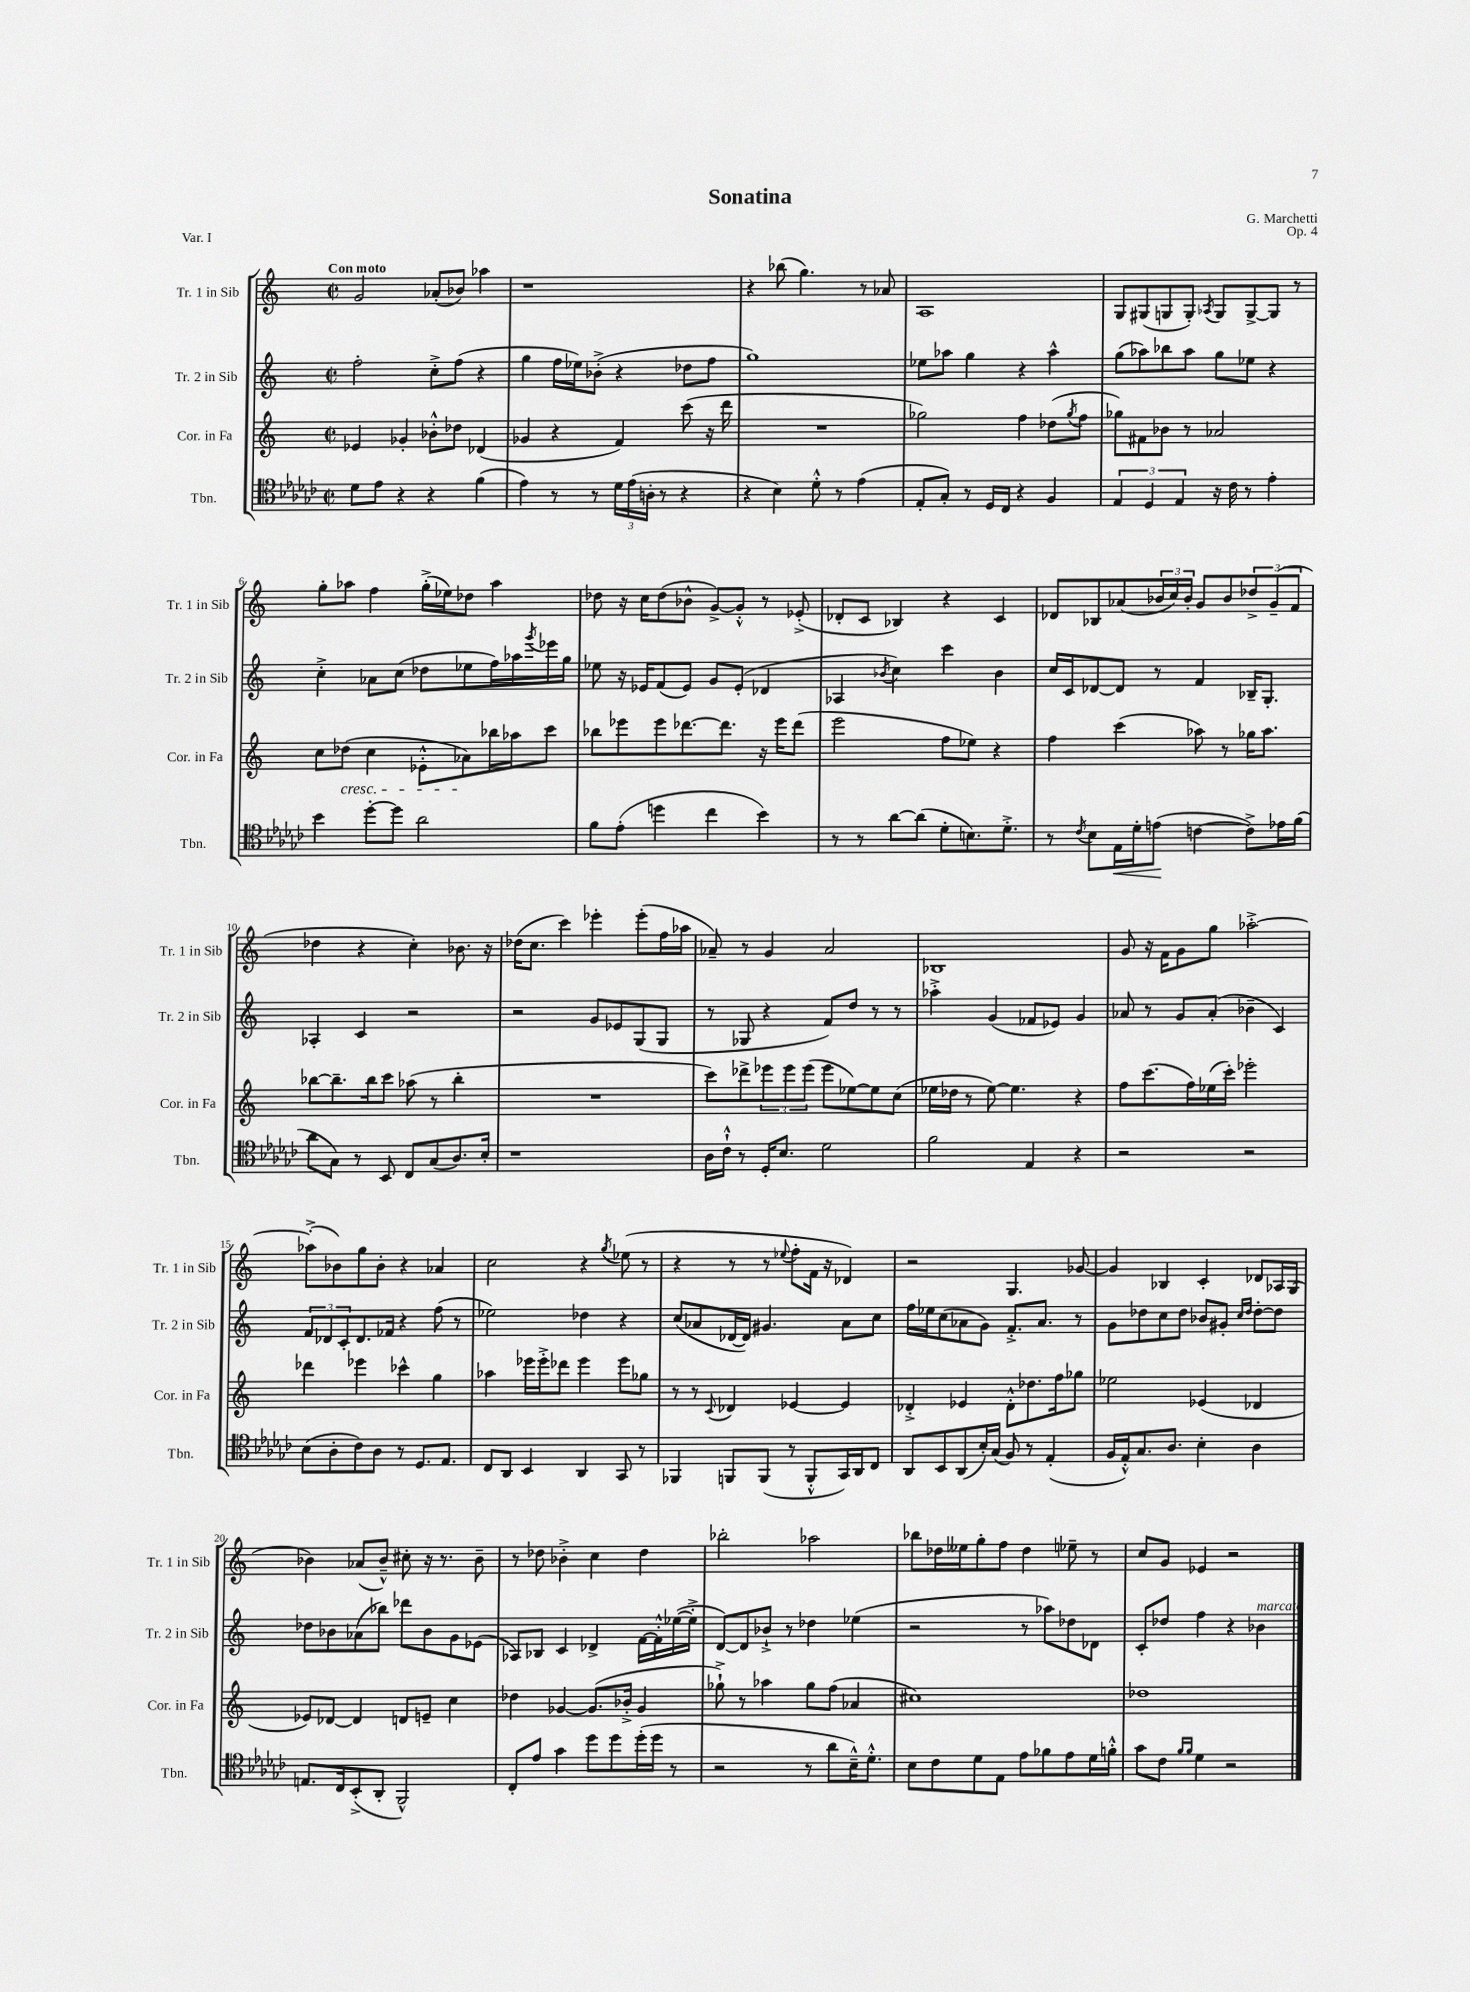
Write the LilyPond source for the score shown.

\header { title = "Sonatina" composer = "G. Marchetti" opus = "Op. 4" piece = "Var. I" }
<<
\new StaffGroup <<
\new Staff = "s0" \with { instrumentName = "Tr. 1 in Sib" shortInstrumentName = "Tr. 1 in Sib" } {
    \clef treble \key c \major \defaultTimeSignature \time 2/2 \tempo "Con moto"
    g'2 aes'8-.( bes'8) aes''4 |
    r1 |
    r4 bes''8( g''4.) r8 aes'8 |
    a1 |
    g8 gis8( g8 g8-.) \acciaccatura { aes8 } g8 g8~-> g8 r8 |
    g''8-. aes''8 f''4 g''16-.->( ees''16) des''8 aes''4 |
    des''8 r16 c''16 des''8( bes'8-^ g'8~->) g'8-.-^ r8 ees'8-.->( |
    des'8-. c'8 bes4) r4 c'4 |
    des'8 bes8 aes'8( \tuplet 3/2 { bes'16 c''16) bes'16-. } g'8 bes'8 \tuplet 3/2 { des''8-> g'8--( f'8 } |
    des''4 r4 c''4-.) bes'8. r16 |
    des''16( c''8. c'''4) ees'''4-. ees'''8-.( f''16 aes''16 |
    aes'8--) r8 g'4 aes'2 |
    bes1 |
    g'8 r16 f'16 g'8 g''8 aes''2~-.-> |
    aes''8-.->( bes'8) g''8 bes'8-. r4 aes'4 |
    c''2 r4 \acciaccatura { g''8 } ees''8( r8 |
    r4 r8 r8 \appoggiatura { ees''8 } f''8-. f'16 r16 des'4) |
    r2 g4. ges'8~ |
    ges'4 bes4 c'4-. des'8 aes16 g16( |
    bes'4) aes'8( bes'8---^) cis''8-. r16 r8. bes'8-- |
    r8 des''8 bes'4-.-> c''4 des''4 |
    bes''2-. aes''2 |
    bes''8 des''16 eeses''16 g''8-. f''8 des''4 ees''8-- r8 |
    c''8 g'8 ees'4 r2 \bar "|." |
}
\new Staff = "s1" \with { instrumentName = "Tr. 2 in Sib" shortInstrumentName = "Tr. 2 in Sib" } {
    \clef treble \key c \major \defaultTimeSignature \time 2/2
    f''2-. c''8-.-> f''8( r4 |
    g''4 f''16 ees''16) bes'8-.->( r4 des''8 f''8 |
    g''1) |
    ees''8 aes''8 g''4 r4 aes''4-^ |
    g''8( aes''8) bes''8 aes''8 g''8 ees''8 r4 |
    c''4-.-> aes'8 c''8( des''8 ees''8 f''16) aes''16 \acciaccatura { g'''8 } ees'''16 g''16 |
    ees''8 r16 ees'16 f'8( ees'8) g'8 ees'8-.( des'4 |
    aes4 \acciaccatura { bes'8 } c''4) c'''4 bes'4 |
    c''16 c'16 des'8~ des'8 r8 f'4 bes16-- g8.-. |
    aes4-. c'4 r2 |
    r2 g'8 ees'8 g8( g8 |
    r8 ges8 r4 f'8) d''8 r8 r8 |
    aes''4-.-> g'4( fes'8 ees'8) g'4 |
    aes'8 r8 g'8 aes'8-.( bes'4-- c'4) |
    \tuplet 3/2 { f'8 des'8 c'8-. } des'8. fes'16 r4 f''8( r8 |
    ees''2) des''4 r4 |
    c''8( aes'8 des'16~ des'16) gis'4. aes'8 c''8 |
    f''16 ees''16 c''8( aes'8 g'8) f'8.-.-> aes'8. r8 |
    g'8 des''8 c''8 des''8 bes'8 gis'8-. \grace { c''16 des''16 } des''8~-. des''8 |
    des''8 bes'8 aes'8( bes''8) des'''8 bes'8 g'8 ees'8( |
    aes8) bes8 c'4 des'4-> f'16~ f'16-.-^ ees''16~( ees''16-.-> |
    d'8~) d'8 bes'8-!-> r8 des''4 ees''4( |
    r2 r8 aes''8) des''8 des'8 |
    c'8-. des''8 f''4 r4 bes'4^\markup { \italic "marcato" } \bar "|." |
}
\new Staff = "s2" \with { instrumentName = "Cor. in Fa" shortInstrumentName = "Cor. in Fa" } {
    \clef treble \key c \major \defaultTimeSignature \time 2/2
    ees'4 ges'4-. bes'8-.-^ des''8 des'4( |
    ges'4 r4 f'4) c'''8( r16 d'''16 |
    R1 |
    ges''2) f''4 des''8( \acciaccatura { ges''8 } f''8 |
    ges''8) fis'8 bes'8 r8 aes'2 |
    c''8 des''8\cresc( c''4 ees'8-.-^ aes'8\!) bes''16 aes''16 c'''8 |
    bes''8 ees'''8 ees'''8 des'''8.~ des'''8. r16 ees'''16 des'''8( |
    e'''2 f''8 ees''8) r4 |
    f''4 c'''4( aes''8) r8 ges''16 aes''8. |
    bes''8~ bes''8.-- bes''16 c'''8 aes''8( r8 bes''4-. |
    R1 |
    c'''8) des'''8-> \tuplet 3/2 { ees'''8 ees'''8 ees'''8( } ees'''8 ees''8~) ees''8 c''8( |
    ees''16 des''16 r8 ees''8~) ees''4. r4 |
    f''8 c'''8.( f''16) ees''16( c'''16-.) ees'''2-. |
    des'''4 ees'''4 ces'''4-^ g''4 |
    aes''4 ees'''16 ees'''16-.-> des'''8 ees'''4 ees'''8 ges''8 |
    r8 r8 \appoggiatura { c'8 } des'4 ees'4~ ees'4 |
    des'4-.-> ees'4 des'8-.-^ des''8. f''16 ges''8 |
    ees''2 ees'4( des'4 |
    ees'8) des'8~ des'4 d'8 e'8-- c''4 |
    des''4 ges'4~ ges'8.( bes'16-.-> ges'4 |
    ges''8-!->) r8 aes''4 ges''8 f''8( aes'4 |
    cis''1) |
    des''1 \bar "|." |
}
\new Staff = "s3" \with { instrumentName = "Tbn." shortInstrumentName = "Tbn." } {
    \clef tenor \key ges \major \defaultTimeSignature \time 2/2
    des'8 ees'8 r4 r4 f'4( |
    ees'4) r8 r8 \tuplet 3/2 { des'16 ees'16( a16-. } r8 r4 |
    r4 bes4) des'8-.-^ r8 ees'4( |
    ees8-. ges8-.) r8 des16 ces16 r4 f4 |
    \tuplet 3/2 { ees4 des4 ees4 } r16 ces'16 r8 ees'4-. |
    bes'4 des''8~-. des''8 aes'2 |
    f'8 ees'8-.( d''4 ces''4 bes'4) |
    r8 r8 aes'8~ aes'8( des'8-. b8.) des'8.-.-> |
    r8 \acciaccatura { ces'8 } bes8 ees16\< des'16-. e'8\!( c'4~ c'8->) ees'16 f'16( |
    aes'8 ges8) r8 bes,8 ces8 ges8( aes8.) bes16-. |
    r1 |
    aes16 ces'16-!-^ r8 des16-. bes8. des'2 |
    f'2 ees4 r4 |
    r2 r2 |
    bes8( aes8-. ces'8) aes8 r8 des8. ees8. |
    ces8 aes,8 bes,4 aes,4 ges,8 r8 |
    fes,4 f,8 f,8( r8 f,8-.-^ ges,16) aes,16 ces8 |
    aes,8 bes,8 aes,8( bes16-.) ges16( f8) r8 ees4-.( |
    f16 ees16-.-^) ges8. aes8. bes4-. aes4 |
    e8. ces16 bes,8-.->( aes,8-. f,2-^) |
    ces8-. ees'8 ges'4 des''8 des''8 des''16-.( des''16 r8 |
    r2 r8 aes'8 bes16---^) des'8.-.-^ |
    bes8 ces'8 des'8 ees8 ees'8 fes'8 ees'8 des'16 f'16-.-^ |
    ges'8 ces'8 \grace { f'16 f'16 } des'4 r2 \bar "|." |
}
>>
>>
